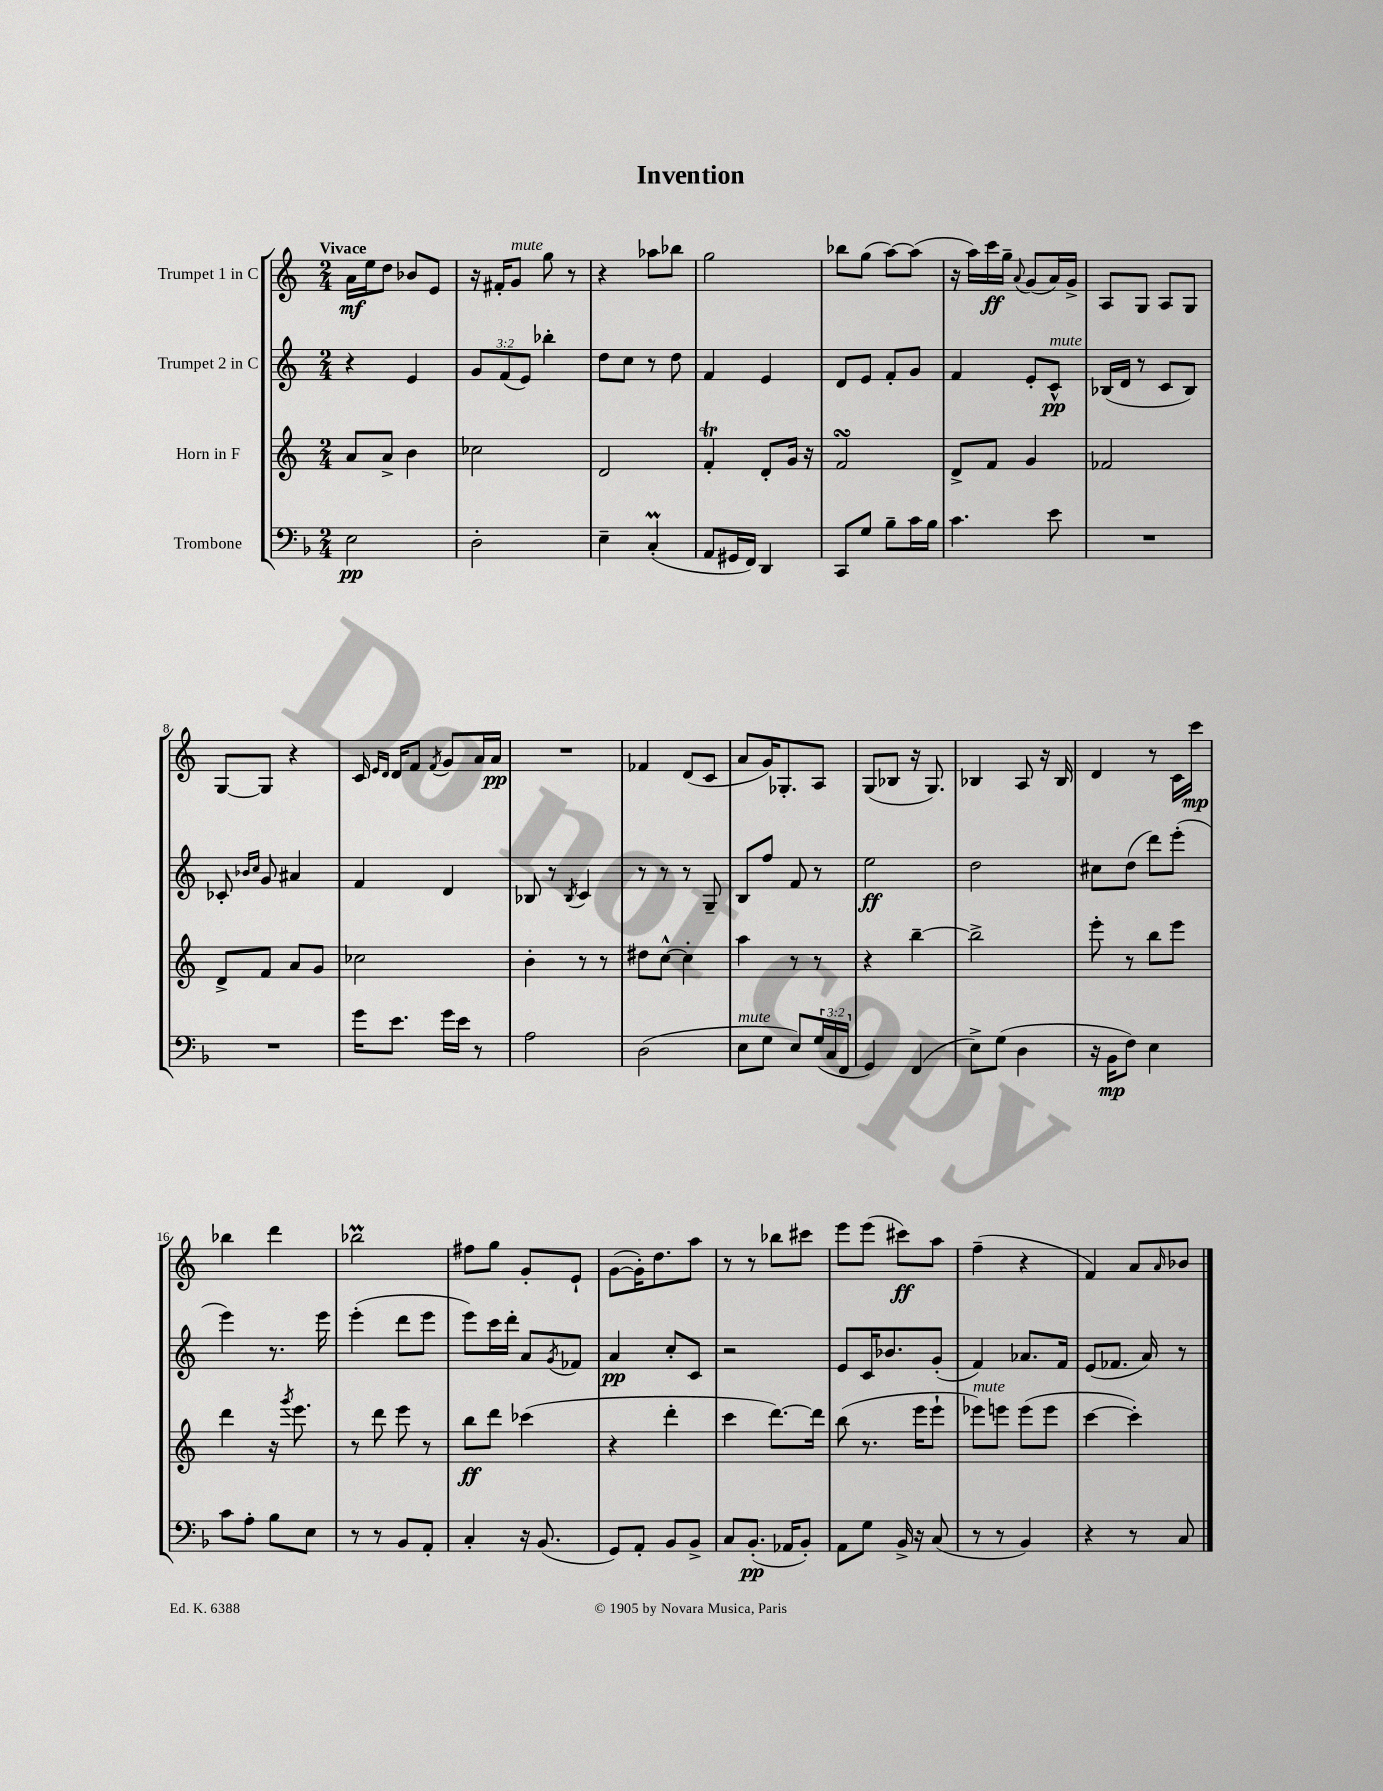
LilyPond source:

\header { title = "Invention" }
<<
\new StaffGroup <<
\new Staff = "s0" \with { instrumentName = "Trumpet 1 in C" } {
    \clef treble \key c \major \numericTimeSignature \time 2/4 \tempo "Vivace"
    a'16\mf e''16 d''8 bes'8 e'8 |
    r16 fis'16-. g'8^\markup { \italic "mute" } g''8 r8 |
    r4 aes''8 bes''8 |
    g''2 |
    bes''8 g''8( a''8~) a''8( |
    r16 a''16) c'''16\ff g''16-- \appoggiatura { a'8 } g'8( a'16) g'16-> |
    a8 g8 a8 g8 |
    g8~ g8 r4 |
    c'16 \grace { e'16 d'16 } d'16 f'8 \acciaccatura { f'8 } g'8 a'16 a'16\pp |
    R2 |
    fes'4 d'8( c'8 |
    a'8 g'16) ges8.-. a8 |
    g8( bes8 r16 g8.) |
    bes4 a8 r16 bes16 |
    d'4 r8 c'16 c'''16\mp |
    bes''4 d'''4 |
    bes''2\prall |
    fis''8 g''8 g'8-. e'8-! |
    g'8~( g'16-.) d''8. a''8 |
    r8 r8 bes''8 cis'''8 |
    e'''8 e'''8( cis'''8\ff) a''8 |
    f''4--( r4 |
    f'4) a'8 \grace { a'16 } bes'8 \bar "|." |
}
\new Staff = "s1" \with { instrumentName = "Trumpet 2 in C" } {
    \clef treble \key c \major \numericTimeSignature \time 2/4 \override Staff.TupletNumber.text = #tuplet-number::calc-fraction-text
    r4 e'4 |
    \tuplet 3/2 { g'8 f'8( e'8) } bes''4-. |
    d''8 c''8 r8 d''8 |
    f'4 e'4 |
    d'8 e'8 f'8-. g'8 |
    f'4 e'8-. c'8-^\pp^\markup { \italic "mute" } |
    bes16( d'16 r8 c'8 bes8) |
    ces'8-. \grace { bes'16 c''16 } g'8 ais'4 |
    f'4 d'4 |
    bes8 r8 \acciaccatura { bes8 } c'4 |
    r8 r8 r8 g8-- |
    b8 f''8 f'8 r8 |
    e''2\ff |
    d''2 |
    cis''8 d''8( d'''8) e'''8-.( |
    e'''4) r8. e'''16 |
    e'''4-.( d'''8 e'''8 |
    e'''8) c'''16 d'''16-. a'8 \acciaccatura { g'8 } fes'8 |
    a'4\pp c''8-. c'8 |
    r2 |
    e'8 c'16 bes'8. g'8-.( |
    f'4) aes'8. f'16 |
    e'8( fes'8. a'16) r8 \bar "|." |
}
\new Staff = "s2" \with { instrumentName = "Horn in F" } {
    \clef treble \key c \major \numericTimeSignature \time 2/4
    a'8 a'8-> b'4 |
    ces''2 |
    d'2 |
    f'4-.\trill d'8-. g'16 r16 |
    f'2\turn |
    d'8-> f'8 g'4 |
    fes'2 |
    d'8-> f'8 a'8 g'8 |
    ces''2 |
    b'4-. r8 r8 |
    dis''8 c''8~-^ c''4-. |
    a''4 r8 r8 |
    r4 b''4~-- |
    b''2-> |
    e'''8-. r8 b''8 e'''8 |
    d'''4 r16 \acciaccatura { g'''8 } e'''8. |
    r8 d'''8 e'''8 r8 |
    b''8\ff d'''8 ces'''4( |
    r4 d'''4-. |
    c'''4 d'''8.~) d'''16 |
    b''8( r8. e'''16 e'''8-! |
    ees'''8^\markup { \italic "mute" }) e'''8 e'''8( e'''8 |
    c'''4~ c'''4-.) \bar "|." |
}
\new Staff = "s3" \with { instrumentName = "Trombone" } {
    \clef bass \key f \major \numericTimeSignature \time 2/4 \override Staff.TupletNumber.text = #tuplet-number::calc-fraction-text
    e2\pp |
    d2-. |
    e4-- c4-.\prall( |
    a,8 gis,16 f,16) d,4 |
    c,8 g8 bes8-- c'16 bes16 |
    c'4. e'8 |
    R2 |
    R2 |
    g'16 e'8. g'16 e'16 r8 |
    a2 |
    d2( |
    e8^\markup { \italic "mute" } g8 e8) \tuplet 3/2 { g16( c16 f,16 } |
    g,4) f,4( |
    e8->) g8( d4 |
    r16 bes,16\mp f8) e4 |
    c'8 a8-. bes8 e8 |
    r8 r8 bes,8 a,8-. |
    c4-. r16 bes,8.( |
    g,8) a,8-. bes,8 bes,8-> |
    c8 bes,8.-.\pp( aes,16 bes,8-.) |
    a,8 g8 bes,16-> r16 c8( |
    r8 r8 bes,4) |
    r4 r8 c8 \bar "|." |
}
>>
>>
